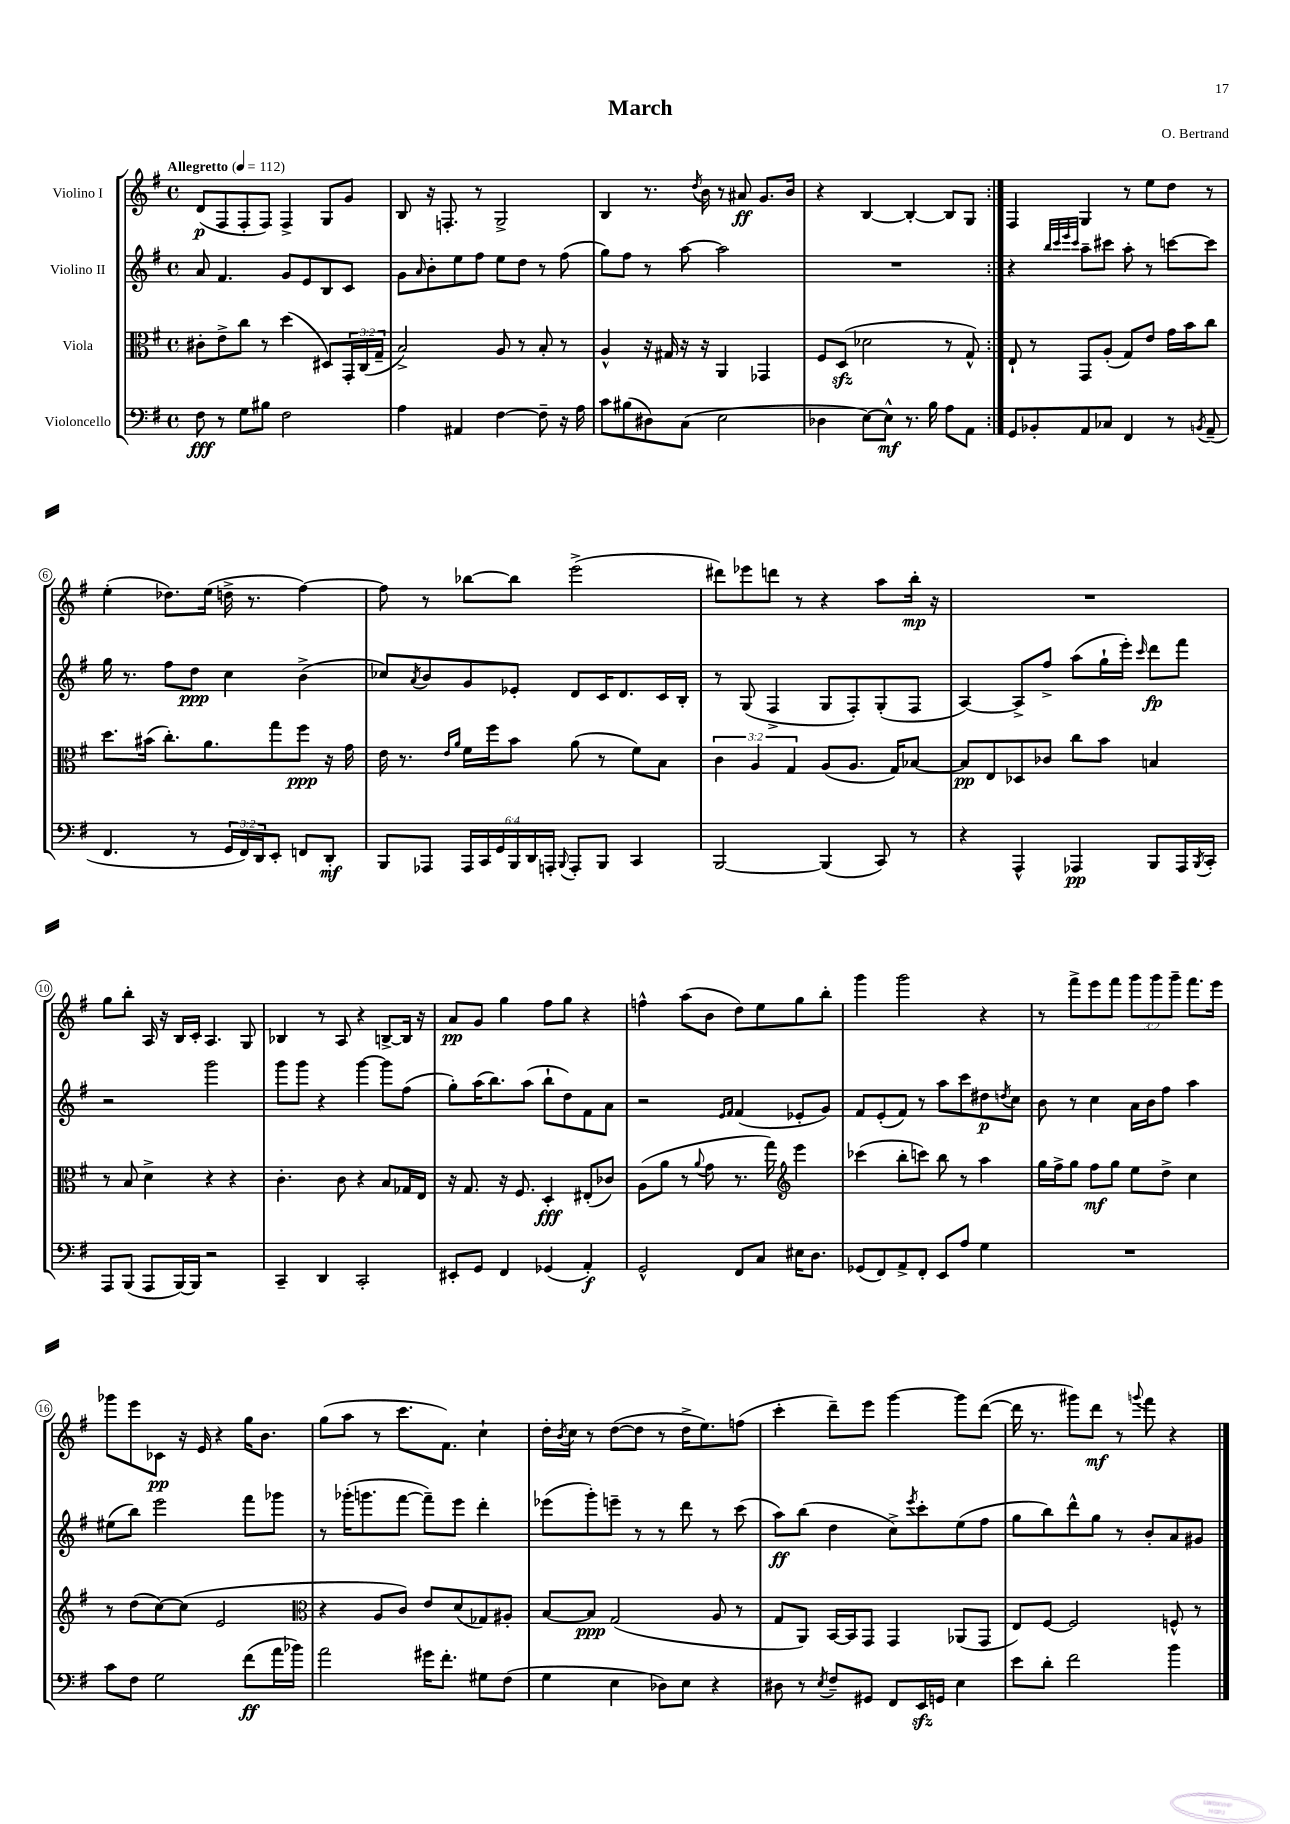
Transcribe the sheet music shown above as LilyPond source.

\header { title = "March" composer = "O. Bertrand" }
<<
\new StaffGroup <<
\new Staff = "s0" \with { instrumentName = "Violino I" } {
    \clef treble \key g \major \defaultTimeSignature \time 4/4 \override Staff.TupletNumber.text = #tuplet-number::calc-fraction-text \tempo "Allegretto" 4 = 112
    \repeat volta 2 { d'8\p( fis8 fis8-. fis8) fis4-> g8 g'8 |
    b8 r16 f8.-. r8 g2-> |
    b4 r8. \acciaccatura { d''8 } b'16 r8 ais'8\ff g'8. b'16 |
    r4 b4~ b4~-. b8 g8 | }
    fis4 g4 r8 e''8 d''8 r8 |
    e''4-.( des''8.) e''16( d''16-> r8. fis''4~) |
    fis''8 r8 bes''8~ bes''8 e'''2->( |
    dis'''8) ees'''8 d'''8 r8 r4 a''8 b''16-.\mp r16 |
    R1 |
    g''8 b''8-. a16 r16 b16 c'16-. a4. g8 |
    bes4 r8 a8 r4 b8~-> b16 r16 |
    a'8\pp g'8 g''4 fis''8 g''8 r4 |
    f''4-^ a''8( b'8 d''8) e''8 g''8 b''8-. |
    g'''4 g'''2 r4 |
    r8 fis'''8-> e'''8 fis'''8 \tuplet 3/2 { g'''8 g'''8 g'''8-- } fis'''8. e'''16 |
    ges'''8 e'''8 ces'8\pp r16 e'16 r4 g''16 b'8. |
    g''8( a''8 r8 c'''8. fis'8.) c''4-! |
    d''16-. \acciaccatura { b'8 } c''16 r8 d''8~( d''8 r8 d''16-> e''8.) f''8( |
    c'''4-. d'''8--) e'''8 g'''4~ g'''8 d'''8~( |
    d'''16 r8. gis'''8) d'''8\mf r8 \appoggiatura { g'''8 } fis'''8 r4 \bar "|." |
}
\new Staff = "s1" \with { instrumentName = "Violino II" } {
    \clef treble \key g \major \defaultTimeSignature \time 4/4
    \repeat volta 2 { a'8 fis'4. g'8 e'8 b8 c'8 |
    g'8 \grace { a'16 } b'8-. e''8 fis''8 e''8 d''8 r8 fis''8( |
    g''8) fis''8 r8 a''8~ a''2 |
    R1 | }
    r4 \grace { b''32 c'''32 e'''32 c'''32 } a''8-- cis'''8 a''8-. r8 c'''8~ c'''8 |
    g''16 r8. fis''8 d''8\ppp c''4 b'4->( |
    ces''8) \acciaccatura { a'8 } b'8 g'8 ees'8-. d'8 c'16 d'8. c'16 b16-. |
    r8 g8( fis4-> g8 fis8-.) g8-.( fis8 |
    a4~) a8-> fis''8-> a''8( g''16-! e'''16-.) \grace { c'''16 } d'''8\fp fis'''8 |
    r2 g'''2 |
    g'''8 g'''8 r4 g'''4~ g'''8 fis''8( |
    g''8-.) a''16( b''8.) a''8( b''8-! d''8) fis'8 a'8 |
    r2 \grace { e'16 fis'16 } fis'4( ees'8-. g'8) |
    fis'8 e'8-.( fis'8) r8 a''8 c'''8 dis''8\p \acciaccatura { d''8 } c''8 |
    b'8 r8 c''4 a'16 b'16 fis''8 a''4 |
    eis''8( b''8) e'''2 fis'''8 ges'''8 |
    r8 ges'''16-.( g'''8. fis'''8~ fis'''8--) e'''8 d'''4-. |
    ees'''8( g'''8-.) e'''8-- r8 r8 d'''8 r8 c'''8( |
    a''8\ff) b''8( d''4 c''8->) \acciaccatura { e'''8 } c'''8-. e''8( fis''8 |
    g''8 b''8) d'''8-^ g''8 r8 b'8-. a'8 gis'8 \bar "|." |
}
\new Staff = "s2" \with { instrumentName = "Viola" } {
    \clef alto \key g \major \defaultTimeSignature \time 4/4 \override Staff.TupletNumber.text = #tuplet-number::calc-fraction-text
    \repeat volta 2 { cis'8-. e'8-> c''8 r8 d''4( dis8) \tuplet 3/2 { g,16-. c16( g16-- } |
    b2->) a8 r8 b8-. r8 |
    a4-^ r16 gis16 r16 r16 a,4 ges,4 |
    fis8 d8\sfz( des'2 r8 g8-^) | }
    e8-! r8 g,8 a8-.( g8) e'8 g'16 b'16 c''8 |
    d''8. bis'16( c''8.-.) a'8. g''8 fis''8\ppp r16 g'16 |
    e'16 r8. \grace { e'16 a'16 } fis'16 fis''16 b'8 a'8( r8 fis'8) b8 |
    \tuplet 3/2 { c'4 a4 g4 } a8( a8. g16) bes8~ |
    bes8\pp e8 des8 ces'8 c''8 b'8 b4 |
    r8 b8 d'4-> r4 r4 |
    c'4.-. c'8 r4 b8 ges16 e16 |
    r16 g8. r16 fis8. d4-.\fff eis8-.( ces'8) |
    a8( a'8 r8 \appoggiatura { a'8 } g'8 r8. g''16) \clef treble e'''4 |
    ces'''4( b''8-. c'''8) b''8 r8 a''4 |
    g''16 fis''16-> g''8 fis''8\mf g''8 e''8 d''8-> c''4 |
    r8 d''8( c''8~) c''8( e'2 |
    \clef alto r4 a8 c'8) e'8 d'8( ges8) ais8-. |
    b8~ b8\ppp g2( a8 r8 |
    g8 a,8) b,16~ b,16 g,8 g,4 aes,8( g,8 |
    e8) fis8~ fis2 f8-^ r8 \bar "|." |
}
\new Staff = "s3" \with { instrumentName = "Violoncello" } {
    \clef bass \key g \major \defaultTimeSignature \time 4/4 \override Staff.TupletNumber.text = #tuplet-number::calc-fraction-text
    \repeat volta 2 { fis8\fff r8 g8 bis8 fis2 |
    a4 ais,4 fis4~ fis8-- r16 a16 |
    c'8 bis8( dis8) c8( e2 |
    des4 e8~) e8-^\mf r8. b16 a8 a,8 | }
    g,8 bes,8-. a,8 ces8 fis,4 r8 \acciaccatura { b,8 } a,8--( |
    fis,4. r8 \tuplet 3/2 { g,16 fis,16) d,16 } e,8-. f,8 d,8-.\mf |
    b,,8 aes,,8 \tuplet 6/4 { aes,,16 c,16 g,16 b,,16 d,16 a,,16-. } \appoggiatura { b,,8 } a,,8-. b,,8 c,4 |
    b,,2~ b,,4( c,8) r8 |
    r4 a,,4-^ aes,,4\pp b,,8 aes,,16 \acciaccatura { b,,8 } c,16-. |
    a,,8 b,,8( a,,8 b,,16~) b,,16 r2 |
    c,4-- d,4 c,2-. |
    eis,8-. g,8 fis,4 ges,4( a,4-.\f) |
    g,2-^ fis,8 c8 eis16 d8. |
    ges,8( fis,8) a,8-> fis,8-. e,8 a8 g4 |
    R1 |
    c'8 fis8 g2 fis'8\ff( a'16 bes'16) |
    a'2 gis'16 fis'8.-. gis8 fis8( |
    g4 e4 des8) e8 r4 |
    dis8 r8 \acciaccatura { e8 } fis8-- gis,8 fis,8 e,16\sfz g,16 e4 |
    e'8 d'8-. fis'2 b'4 \bar "|." |
}
>>
>>
\layout { \context { \Score \override BarNumber.stencil = #(make-stencil-circler 0.1 0.3 ly:text-interface::print) } }
